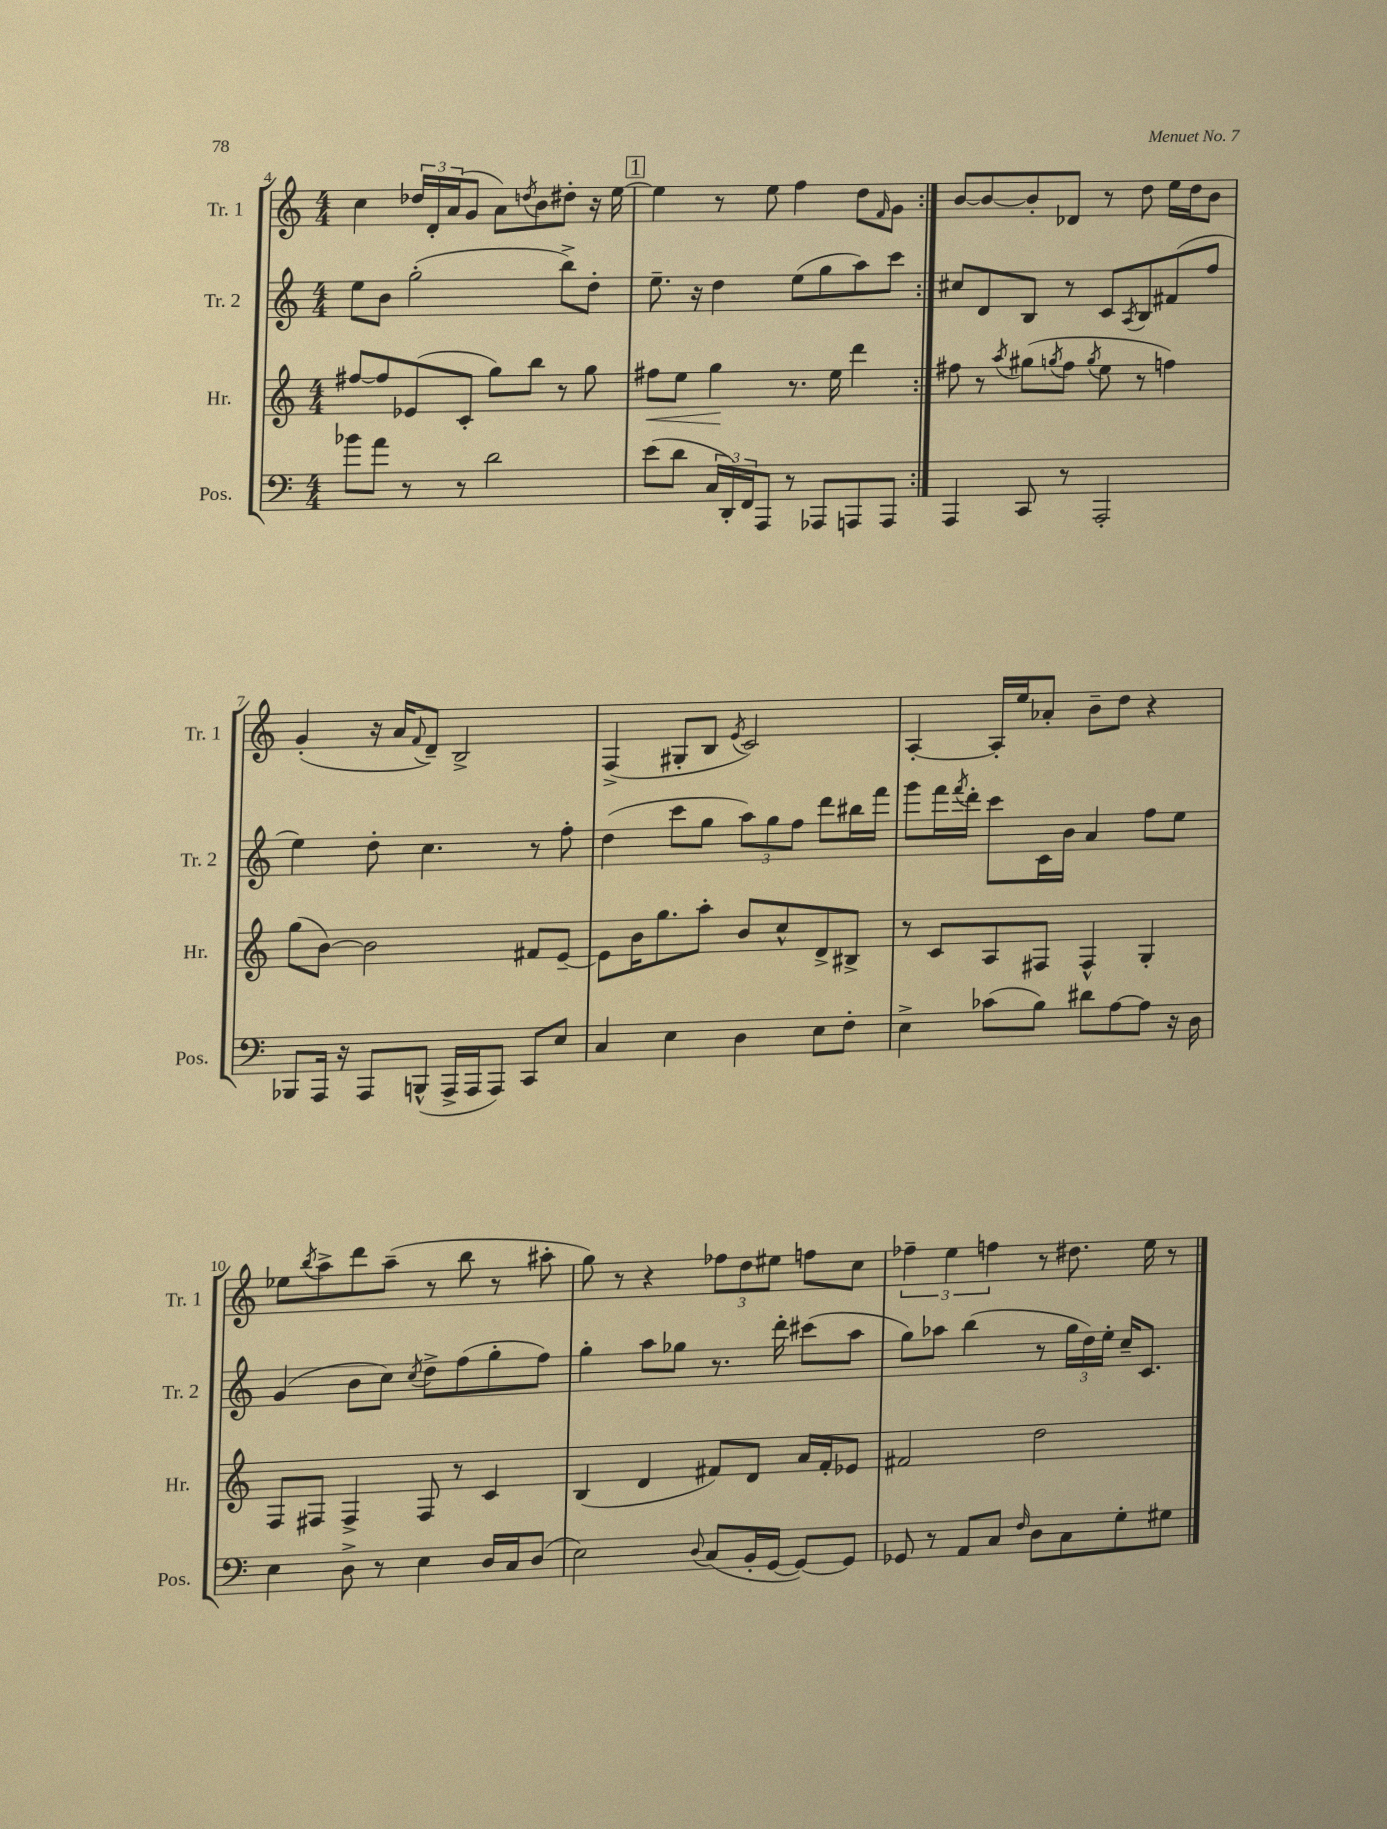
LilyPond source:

<<
\new StaffGroup <<
\new Staff = "s0" \with { instrumentName = "Tr. 1" shortInstrumentName = "Tr. 1" } {
    \clef treble \key c \major \numericTimeSignature \time 4/4
    \repeat volta 2 { c''4 \tuplet 3/2 { des''16 d'16-. a'16( } g'8 a'8) \acciaccatura { d''8 } b'8 dis''8-. r16 e''16~ |
    \mark \markup { \box "1" } e''4 r8 e''8 f''4 d''8 \grace { f'16 } g'8 | }
    b'8~ b'8~ b'8-. des'8 r8 d''8 e''16 d''16 b'8 |
    g'4-.( r16 a'16 \appoggiatura { f'8 } d'8--) b2-> |
    f4->( gis8-. b8 \acciaccatura { e'8 } c'2) |
    a4~-. a16-. e''16 aes'8-. b'8-- d''8 r4 |
    ees''8 \acciaccatura { b''8 } a''8-> d'''8 a''8--( r8 b''8 r8 ais''8-. |
    g''8) r8 r4 \tuplet 3/2 { fes''8 d''8 eis''8 } f''8 c''8 |
    \tuplet 3/2 { fes''4-- e''4 f''4 } r8 dis''8. e''16 r8 \bar "|." |
}
\new Staff = "s1" \with { instrumentName = "Tr. 2" shortInstrumentName = "Tr. 2" } {
    \clef treble \key c \major \numericTimeSignature \time 4/4
    \repeat volta 2 { e''8 b'8 g''2-.( b''8->) d''8-. |
    \mark \markup { \box "1" } e''8.-- r16 d''4 e''8( g''8 a''8) c'''8 | }
    cis''8 d'8 b8 r8 c'8 \acciaccatura { a8 } b8 fis'8( f''8 |
    e''4) d''8-. c''4. r8 f''8-. |
    d''4( c'''8 g''8 \tuplet 3/2 { a''8) g''8 f''8 } d'''8 bis''16 f'''16 |
    g'''8 f'''16 \acciaccatura { f'''8 } d'''16-. c'''8 c'16 b'16 a'4 f''8 e''8 |
    g'4( b'8 c''8) \acciaccatura { c''8 } d''8-> f''8( g''8-. f''8) |
    g''4-. a''8 ges''8 r8. d'''16-. cis'''8( a''8 |
    g''8) aes''8 b''4( r8 \tuplet 3/2 { g''16 d''16) e''16-. } c''16-- c'8. \bar "|." |
}
\new Staff = "s2" \with { instrumentName = "Hr." shortInstrumentName = "Hr." } {
    \clef treble \key c \major \numericTimeSignature \time 4/4
    \repeat volta 2 { fis''8~ fis''8 ees'8( c'8-. g''8) b''8 r8 g''8 |
    \mark \markup { \box "1" } fis''8\< e''8 g''4\! r8. e''16 d'''4 | }
    fis''8 r8 \acciaccatura { a''8 } gis''8( \acciaccatura { g''8 } fis''8 \acciaccatura { g''8 } e''8 r8 f''4) |
    g''8( b'8~) b'2 fis'8 e'8~-- |
    e'8 b'16 g''8. a''8-. b'8 c''8-^ d'8-> bis8-> |
    r8 c'8 a8 fis8 fis4-^ g4-. |
    f8 fis8 fis4-> fis8 r8 c'4 |
    b4( d'4 fis'8) d'8 a'16 fis'16-. ees'8 |
    fis'2 d''2 \bar "|." |
}
\new Staff = "s3" \with { instrumentName = "Pos." shortInstrumentName = "Pos." } {
    \clef bass \key c \major \numericTimeSignature \time 4/4
    \repeat volta 2 { bes'8 a'8 r8 r8 d'2 |
    \mark \markup { \box "1" } e'8( d'8 \tuplet 3/2 { c16 d,16-.) f,16 } a,,8 r8 aes,,8 a,,8 a,,8 | }
    a,,4 c,8 r8 a,,2-. |
    bes,,8 a,,16 r16 a,,8 b,,8-^( a,,16-> a,,16 a,,8) c,8 e8 |
    c4 e4 d4 e8 f8-. |
    e4-> ces'8( b8) dis'8 a8~ a8 r16 d16 |
    e4 d8-> r8 e4 d16 c16 d8( |
    e2) \appoggiatura { d8 } c8( b,16-. g,16~ g,8~) g,8 |
    ges,8 r8 a,8 c8 \grace { f16 } d8 c8 g8-. gis8 \bar "|." |
}
>>
>>
\layout { \context { \Score currentBarNumber = #4 } }
